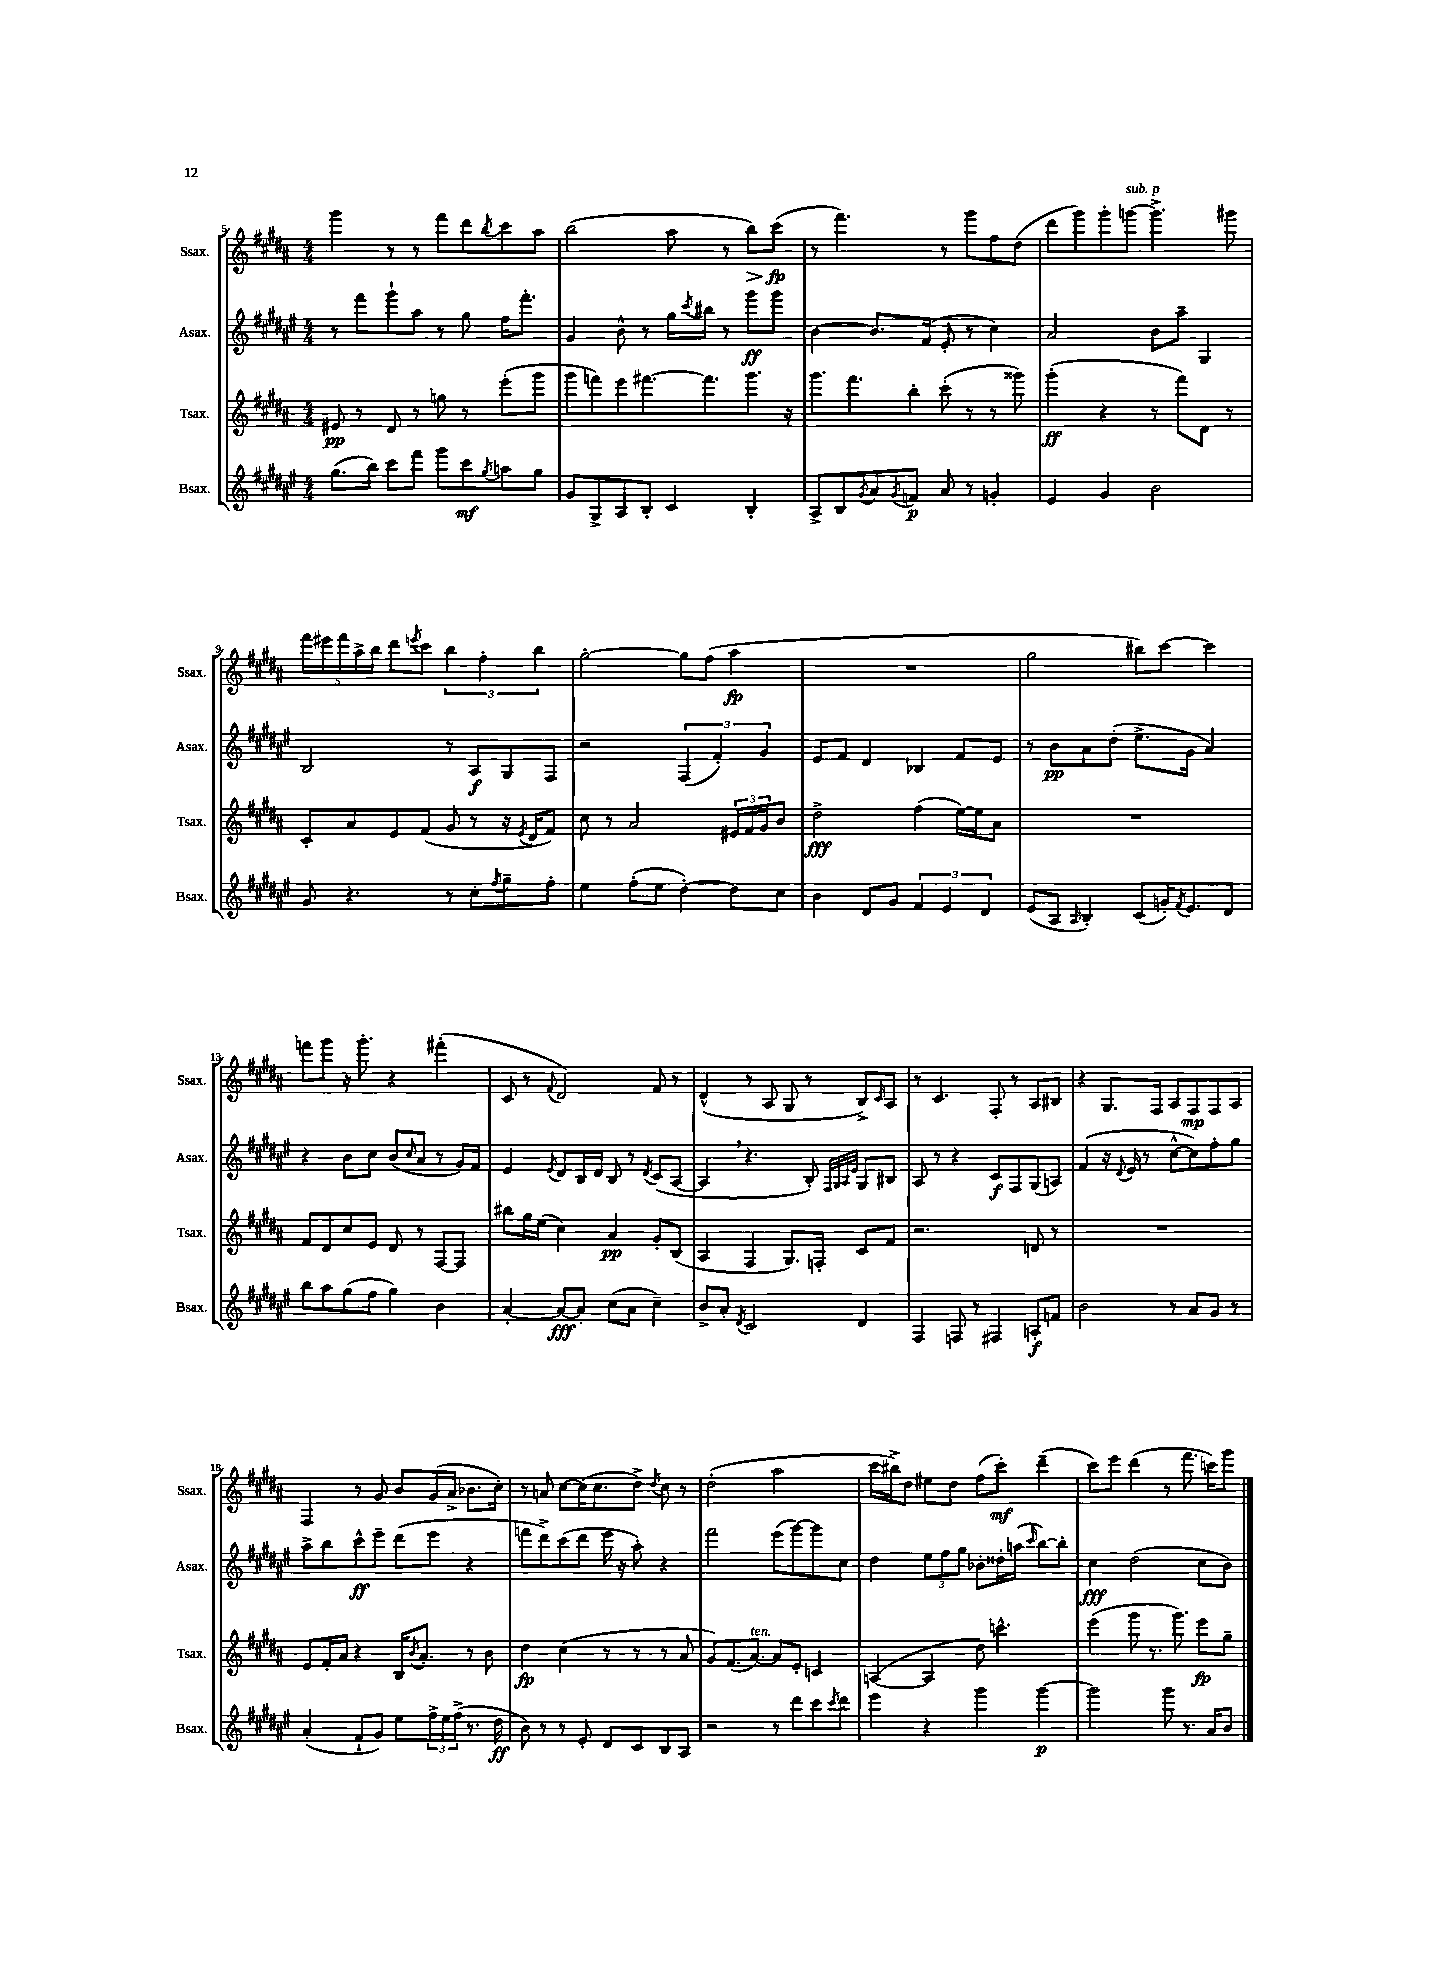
<<
\new StaffGroup <<
\new Staff = "s0" \with { instrumentName = "Ssax." shortInstrumentName = "Ssax." } {
    \clef treble \key b \major \numericTimeSignature \time 4/4
    gis'''4 r8 r8 fis'''8 dis'''8 \acciaccatura { b''8 } cis'''8 ais''8 |
    b''2( ais''8 r8 b''8\>) cis'''8\fp\!( |
    r8 fis'''4.) r8 gis'''8 fis''8 dis''8( |
    dis'''8 gis'''8) gis'''8-. g'''8~^\markup { \italic "sub. p" } g'''4.-> gis'''8 |
    \tuplet 5/4 { fis'''16 eis'''16 fis'''16 ais''16-> b''16 } dis'''8 \acciaccatura { e'''8 } cis'''8 \tuplet 3/2 { b''4 fis''4-. b''4 } |
    gis''2~-. gis''8 fis''8( ais''4\fp |
    R1 |
    gis''2 bis''8) cis'''8~ cis'''4 |
    f'''8 gis'''8 r16 gis'''8.-. r4 fis'''4-.( |
    cis'8 r8 \appoggiatura { fis'8 } dis'2) fis'8 r8 |
    dis'4-^( r8 ais8 gis8 r8 b8->) \grace { cis'16 } ais8 |
    r8 cis'4. fis8-. r8 ais8 bis8 |
    r4 gis8. fis16 ais8 fis8\mp fis8 ais8 |
    fis4 r8 gis'8 b'8 gis'16( ais'16-> bes'8. cis''16-.) |
    r8 a'8 cis''8~ cis''16( cis''8. dis''8->) \acciaccatura { dis''8 } cis''8 r8 |
    dis''2-.( ais''2 |
    cis'''16 bis''16->) dis''8 eis''8 dis''8 fis''8( cis'''8-.\mf) dis'''4--( |
    cis'''8) e'''8 dis'''4( r8 fis'''8. c'''16) gis'''8 \bar "|." |
}
\new Staff = "s1" \with { instrumentName = "Asax." shortInstrumentName = "Asax." } {
    \clef treble \key fis \major \numericTimeSignature \time 4/4
    r8 fis'''8 gis'''8-! ais''8 r8 gis''8 fis''16 fis'''8.-. |
    gis'4 b'8-^ r8 gis''16 \acciaccatura { cis'''8 } bis''16 r8 gis'''8\ff gis'''8 |
    b'4~ b'8. fis'16( eis'8-. r8 cis''4) |
    ais'2 b'8 ais''8-- gis4 |
    b2 r8 ais8\f gis8 fis8 |
    r2 \tuplet 3/2 { fis4( fis'4-.) gis'4 } |
    eis'8 fis'8 dis'4 bes4 fis'8 eis'8 |
    r8 b'8\pp ais'8 dis''8-.( eis''8.-> gis'16 ais'4) |
    r4 b'8 cis''8 b'8( \grace { cis''16 } ais'8 r8 gis'16) fis'16 |
    eis'4 \acciaccatura { eis'8 } dis'8 b16 dis'16 b8 r8 \acciaccatura { dis'8 } cis'8( ais8~ |
    ais4 \breathe r4. b8-.) \grace { fis32 gis32 ais32 eis'32 } gis8 bis8 |
    ais8 r8 r4 cis'8\f fis8 gis8( a8) |
    fis'4( r16 \appoggiatura { dis'8 } eis'16 r8 cis''8~-^ cis''8) fis''8-. gis''8 |
    ais''8-> b''8 cis'''8-^\ff eis'''8-- dis'''8( eis'''8 r4 |
    f'''8 dis'''8->) cis'''8( dis'''8 eis'''16 r16 ais''8-.) r4 |
    fis'''2 eis'''8( gis'''8~) gis'''8 cis''8 |
    dis''4 \tuplet 3/2 { eis''8 fis''8 gis''8 } bes'8-. disis''16-. a''16( \grace { cis'''16 } b''8~) b''8-. |
    cis''4\fff dis''2( cis''8 b'8) \bar "|." |
}
\new Staff = "s2" \with { instrumentName = "Tsax." shortInstrumentName = "Tsax." } {
    \clef treble \key b \major \numericTimeSignature \time 4/4
    eis'8\pp r8 dis'8 r8 g''8 r8 e'''8-.( gis'''8 |
    gis'''8 f'''8) e'''8 fis'''8.~ fis'''8. gis'''8. r16 |
    gis'''8. fis'''8. b''8-. cis'''8-.( r8 r8 gisis'''8) |
    gis'''4-.\ff( r4 r8 fis'''8) dis'8 r8 |
    cis'8-. ais'8 e'8 fis'8( gis'8 r8 r16 \acciaccatura { e'8 } dis'16 fis'8) |
    cis''8 r8 ais'2 \tuplet 3/2 { eis'16 fis'16 gis'16 } b'8 |
    dis''2->\fff fis''4( e''16~) e''16 ais'8 |
    R1 |
    fis'8 dis'8 cis''8 e'8 dis'8 r8 fis8~ fis8 |
    bis''8 gis''16 e''16( cis''4) ais'4\pp gis'8-. b8( |
    ais4 fis4 gis8.) f16-. cis'8 fis'8 |
    r2. d'8 r8 |
    R1 |
    e'8 fis'16-. ais'16 r4 b16 \acciaccatura { b'8 } ais'8.-. r8 b'8 |
    dis''4\fp cis''4( r8 r8 r8 ais'8 |
    gis'8) fis'8.( ais'8.~^\markup { \italic "ten." }) ais'8 e'8-. c'4 |
    a4~( a4 dis''8) c'''4.-^ |
    e'''4( gis'''8 r8. gis'''8.) e'''8\fp gis''8-- \bar "|." |
}
\new Staff = "s3" \with { instrumentName = "Bsax." shortInstrumentName = "Bsax." } {
    \clef treble \key fis \major \numericTimeSignature \time 4/4
    gis''8.( b''16) cis'''8 fis'''8 gis'''8 cis'''8\mf \acciaccatura { gis''8 } a''8 gis''8 |
    gis'8 gis8-> ais8 b8-. cis'4 b4-. |
    ais8-> b8 \acciaccatura { gis'8 } ais'8 \acciaccatura { gis'8 } f'8\p ais'8 r8 g'4-. |
    eis'4 gis'4 b'2 |
    gis'8 r4. r8 cis''8-. \acciaccatura { fis''8 } gis''8-- fis''8-. |
    eis''4 fis''8-.( eis''8 dis''4~-.) dis''8 cis''8 |
    b'4 dis'8 gis'8 \tuplet 3/2 { fis'4 eis'4 dis'4 } |
    eis'8( ais8 \grace { ais16 } b4-.) cis'8( g'16-.) \acciaccatura { fis'8 } eis'8. dis'8 |
    b''8 ais''8 gis''8( fis''8 gis''4) b'4 |
    ais'4~-. ais'8~\fff ais'8-. cis''8( ais'8 cis''4--) |
    b'8-> ais'8-. \acciaccatura { dis'8 } cis'2 dis'4 |
    fis4 f8 r8 fis4 a8-.\f f'8 |
    b'2 r8 ais'8 gis'8 r8 |
    ais'4-.( fis'8-! gis'8) eis''8 \tuplet 3/2 { fis''16-> eis''16 fis''16->( } r8. dis''16\ff |
    b'8) r8 r8 eis'8-. dis'8 cis'8 b8 ais8 |
    r2 r8 dis'''8 cis'''8 \acciaccatura { cis'''8 } dis'''8 |
    eis'''4 r4 gis'''4 gis'''4~\p |
    gis'''2 gis'''8 r8. ais'16 b'8 \bar "|." |
}
>>
>>
\layout { \context { \Score currentBarNumber = #5 } }
